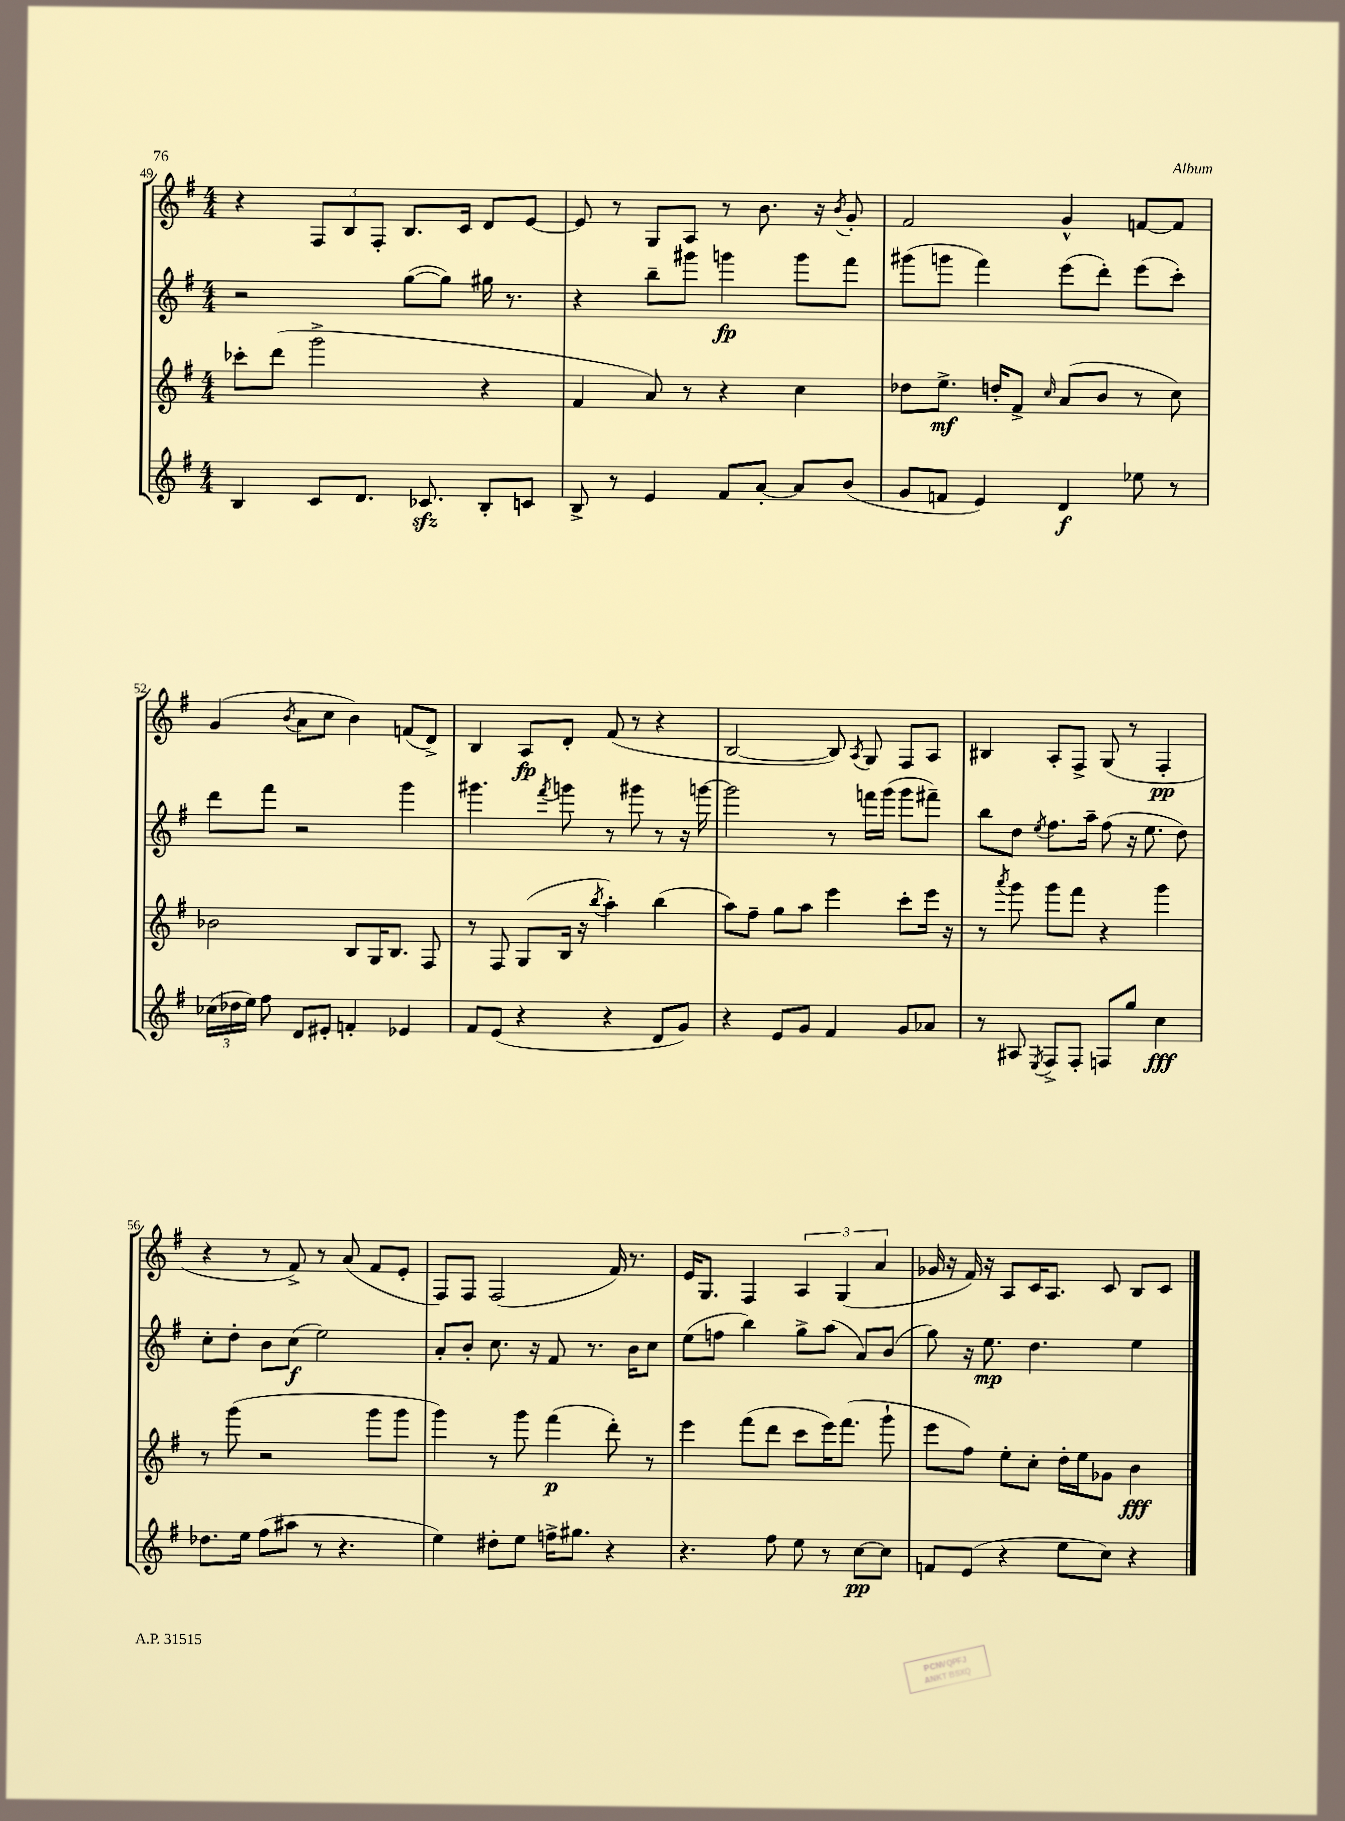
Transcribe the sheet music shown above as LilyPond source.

<<
\new StaffGroup <<
\new Staff = "s0" {
    \clef treble \key g \major \numericTimeSignature \time 4/4
    \autoBeamOff r4 \tuplet 3/2 { fis8[ b8 fis8]-. } b8.[ c'16] d'8[ e'8]~ |
    e'8 r8 g8[ a8] r8 b'8. r16 \acciaccatura { b'8 } g'8-. |
    fis'2 g'4-^ f'8[~ f'8] |
    g'4( \acciaccatura { b'8 } a'8[ c''8] b'4) f'8[( d'8]->) |
    b4 a8[\fp d'8]-. fis'8( r8 r4 |
    b2~ b8) \acciaccatura { a8 } g8 fis8[ a8] |
    bis4 a8[-. fis8]-> g8( r8 fis4-.\pp |
    r4 r8 fis'8->) r8 a'8( fis'8[ e'8]-. |
    fis8[) fis8] fis2( fis'16) r8. |
    e'16[ g8.] fis4 \tuplet 3/2 { a4 g4( a'4 } |
    ges'16 r16 fis'16) r16 a8[ c'16 a8.] c'8 b8[ c'8] \bar "|." |
}
\new Staff = "s1" {
    \clef treble \key g \major \numericTimeSignature \time 4/4
    \autoBeamOff r2 g''8[~( g''8]) gis''16 r8. |
    r4 b''8[-- gis'''8] g'''4\fp g'''8[ fis'''8] |
    gis'''8[( g'''8] fis'''4) e'''8[( d'''8]-.) e'''8[( c'''8]-.) |
    d'''8[ fis'''8] r2 g'''4 |
    gis'''4. \acciaccatura { fis'''8 } g'''8 r8 gis'''8 r8 r16 g'''16~ |
    g'''2 r8 f'''16[ g'''16]( g'''8[ fis'''8]--) |
    b''8[ d''8] \acciaccatura { e''8 } fis''8.[ a''16]-- fis''8( r16 e''8. d''8) |
    c''8[-. d''8]-. b'8[ c''8]\f( e''2) |
    a'8[-. b'8]-. c''8. r16 fis'8 r8. b'16[ c''8] |
    e''8[( f''8] b''4) g''8[-> a''8]( a'8[) b'8]( |
    g''8) r16 e''8.\mp d''4. e''4 \bar "|." |
}
\new Staff = "s2" {
    \clef treble \key g \major \numericTimeSignature \time 4/4
    \autoBeamOff ces'''8[-. d'''8]( g'''2-> r4 |
    fis'4 a'8) r8 r4 c''4 |
    des''8[ e''8.]->\mf d''16[-. fis'8]-> \grace { c''16 } a'8[( b'8] r8 c''8) |
    bes'2 b8[ g16 b8.] fis8 |
    r8 fis8 g8[( b16] r16 \acciaccatura { b''8 } a''4-.) b''4( |
    a''8[) fis''8]-- g''8[ a''8] e'''4 c'''8[-. e'''16] r16 |
    r8 \acciaccatura { a'''8 } g'''8 g'''8[ fis'''8] r4 g'''4 |
    r8 g'''8( r2 g'''8[ g'''8] |
    g'''4) r8 g'''8 fis'''4\p( d'''8-.) r8 |
    e'''4 fis'''8[( d'''8] c'''8[ e'''16) fis'''8.]( g'''8-! |
    e'''8[ fis''8]) e''8[-. c''8]-. d''16[-. e''16 ges'8] b'4\fff \bar "|." |
}
\new Staff = "s3" {
    \clef treble \key g \major \numericTimeSignature \time 4/4
    \autoBeamOff b4 c'8[ d'8.] ces'8.\sfz b8[-. c'8] |
    b8-> r8 e'4 fis'8[ a'8]~-. a'8[ b'8]( |
    g'8[ f'8] e'4) d'4\f ees''8 r8 |
    \tuplet 3/2 { ces''16[( des''16 e''16]) } fis''8 d'8[ eis'8]-. f'4-. ees'4 |
    fis'8[ e'8]( r4 r4 d'8[ g'8]) |
    r4 e'8[ g'8] fis'4 g'8[ aes'8] |
    r8 ais8 \acciaccatura { e8 } fis8[-> fis8]-. f8[ g''8] c''4\fff |
    des''8.[ e''16] fis''8[( ais''8] r8 r4. |
    e''4) dis''8[-. e''8] f''16[-> gis''8.] r4 |
    r4. fis''8 e''8 r8 c''8[~\pp c''8] |
    f'8[ e'8]( r4 e''8[ c''8]) r4 \bar "|." |
}
>>
>>
\layout { \context { \Score currentBarNumber = #49 } }
